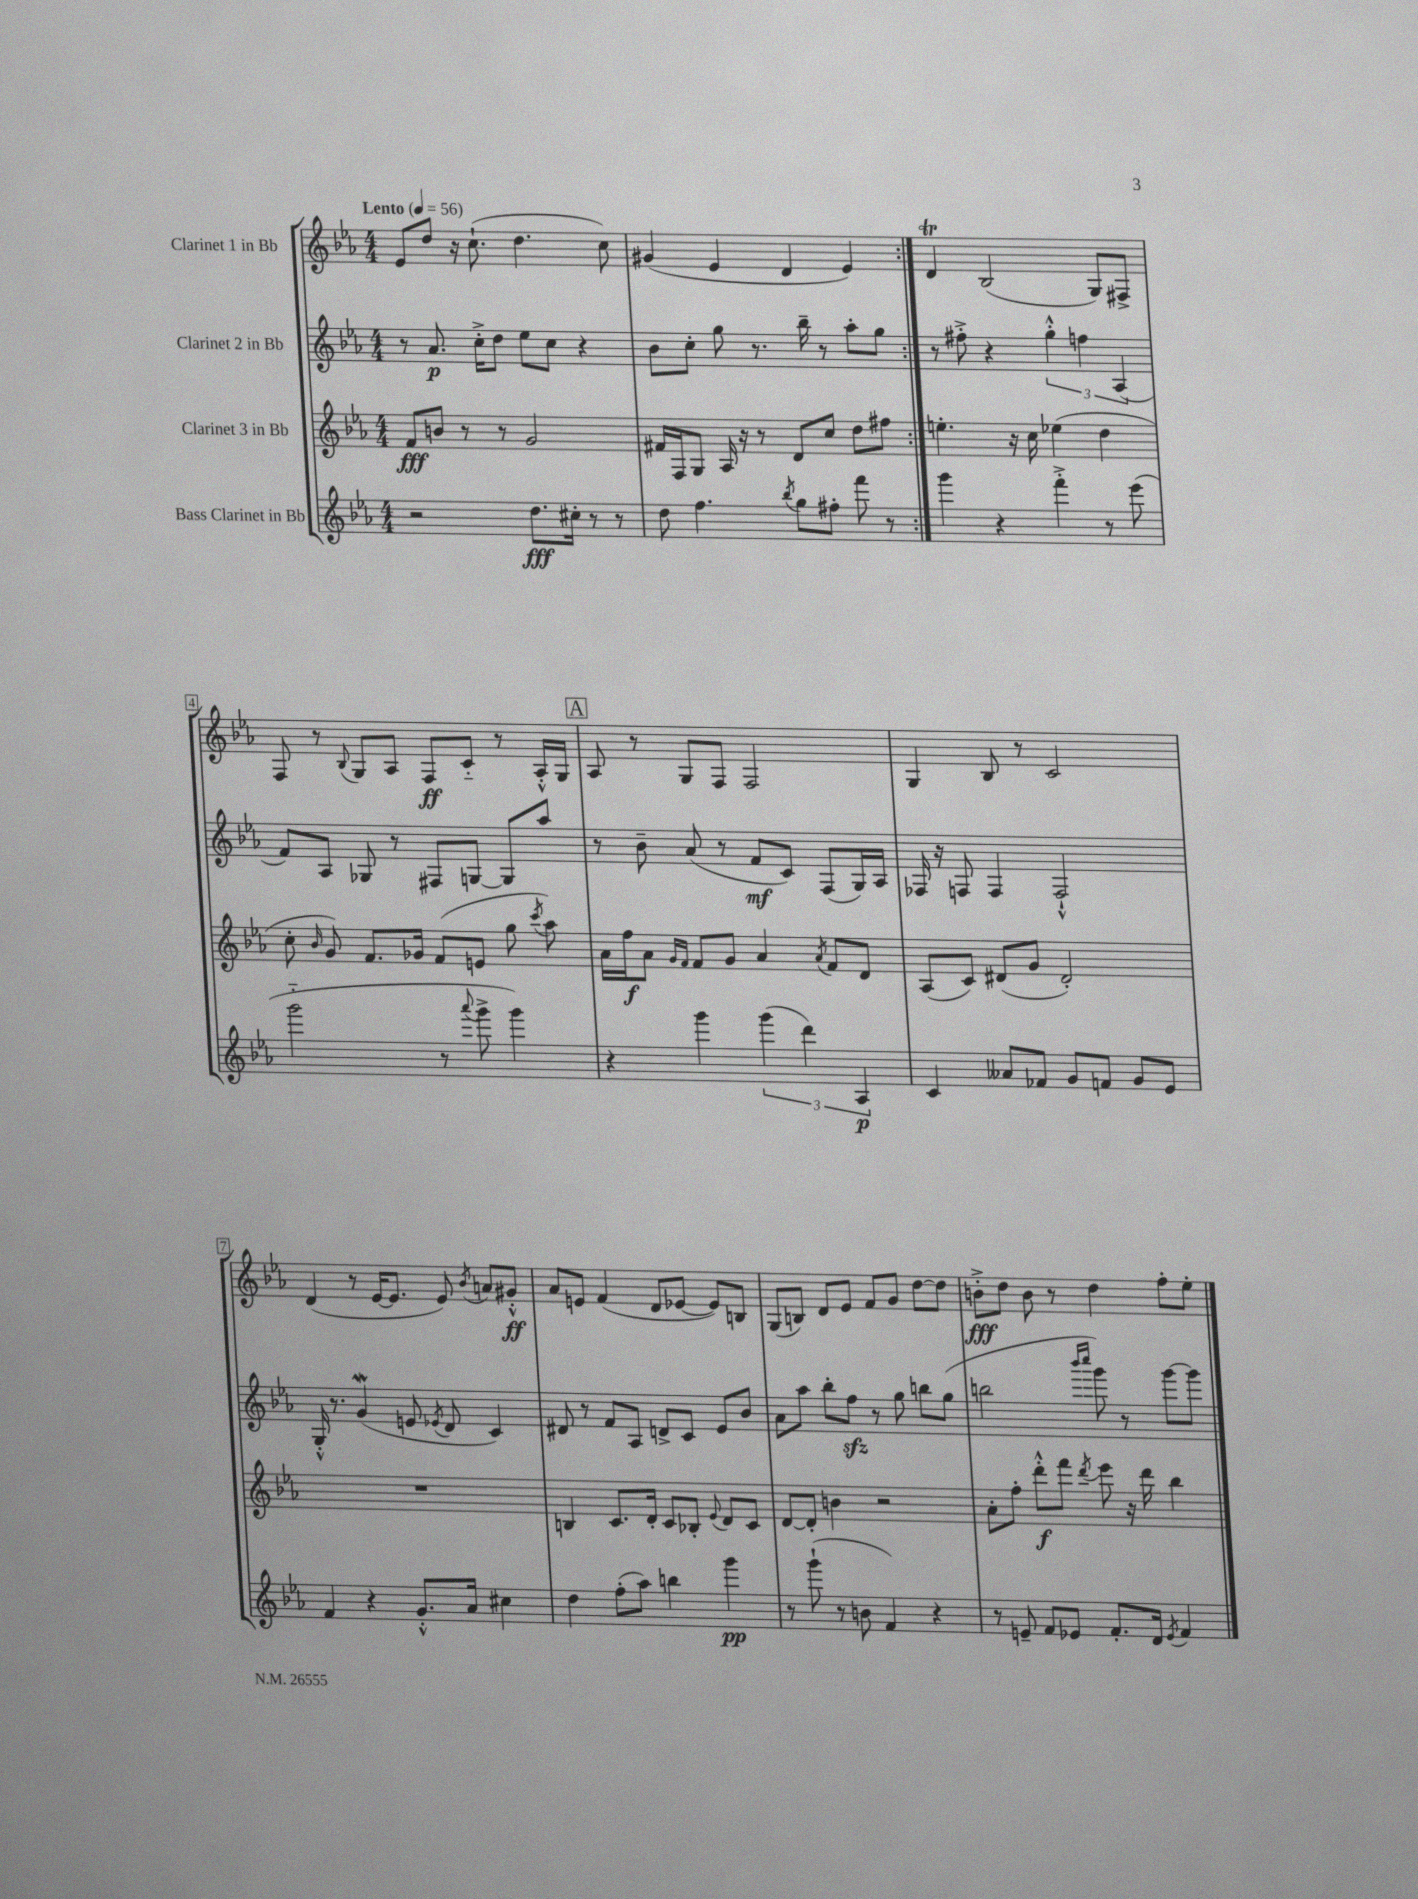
<<
\new StaffGroup <<
\new Staff = "s0" \with { instrumentName = "Clarinet 1 in Bb" } {
    \clef treble \key ees \major \numericTimeSignature \time 4/4 \tempo "Lento" 4 = 56
    \autoBeamOff \repeat volta 2 { ees'8[ d''8] r16 c''8.-!( d''4. c''8) |
    gis'4( ees'4 d'4 ees'4) | }
    d'4\trill bes2( g8[) fis8]-> |
    f8 r8 \appoggiatura { bes8 } g8[ aes8] f8[\ff c'8]-_ r8 aes16[-.-^ g16] |
    \mark \markup { \box "A" } aes8 r8 g8[ f8] f2 |
    g4 bes8 r8 c'2 |
    d'4( r8 ees'16[~ ees'8.] ees'8) \acciaccatura { bes'8 } a'8[ gis'8]-.-^\ff |
    aes'8[ e'8] f'4( d'8[ ees'8]~ ees'8[) b8] |
    g8[( b8]) d'8[ ees'8] f'8[ g'8] d''8[~ d''8] |
    b'8[-.->\fff d''8] b'8 r8 d''4 f''8[-. ees''8]-. \bar "|." |
}
\new Staff = "s1" \with { instrumentName = "Clarinet 2 in Bb" } {
    \clef treble \key ees \major \numericTimeSignature \time 4/4
    \autoBeamOff \repeat volta 2 { r8 aes'8.\p c''16[-.-> d''8] ees''8[ c''8] r4 |
    bes'8[ c''8]-. g''8 r8. bes''16-- r8 aes''8[-. g''8] | }
    r8 fis''8-.-> r4 \tuplet 3/2 { g''4-.-^ f''4 aes4( } |
    f'8[) aes8] ges8 r8 fis8[ g8]~ g8[ aes''8] |
    \mark \markup { \box "A" } r8 bes'8-- aes'8( r8 f'8[\mf c'8]) f8[( g16) aes16] |
    fes16 r16 f8 f4 f2-!-^ |
    g16-.-^ r8. g'4\mordent( e'8 \acciaccatura { ees'8 } d'8 c'4) |
    dis'8 r8 f'8[ aes8] d'8[-> c'8] ees'8[ bes'8] |
    aes'8[ aes''8] bes''8[-. f''8]\sfz r8 g''8 b''8[ g''8]( |
    b''2 \grace { bes'''16[ c''''16] } g'''8) r8 g'''8[~ g'''8] \bar "|." |
}
\new Staff = "s2" \with { instrumentName = "Clarinet 3 in Bb" } {
    \clef treble \key ees \major \numericTimeSignature \time 4/4
    \autoBeamOff \repeat volta 2 { f'8[\fff b'8] r8 r8 g'2 |
    fis'16[ f16 g8] aes16 r16 r8 d'8[ c''8] d''8[ fis''8] | }
    e''4.-. r16 c''16 ees''4( d''4 |
    c''8-. \grace { bes'16 } g'8) f'8.[ ges'16] f'8[( e'8] g''8 \acciaccatura { c'''8 } aes''8) |
    \mark \markup { \box "A" } aes'16[ f''16\f aes'8] \grace { g'16[ f'16] } f'8[ g'8] aes'4 \acciaccatura { aes'8 } f'8[ d'8] |
    aes8[( c'8]) dis'8[( g'8] dis'2-.) |
    R1 |
    b4 c'8.[ d'16]-. c'8[ bes8]-. \appoggiatura { ees'8 } d'8[ c'8] |
    d'8[~ d'8]-. b'4 r2 |
    aes'8[-. f''8]-. d'''8[-.-^\f f'''8] \acciaccatura { d'''8 } ees'''8 r16 d'''16 bes''4 \bar "|." |
}
\new Staff = "s3" \with { instrumentName = "Bass Clarinet in Bb" } {
    \clef treble \key ees \major \numericTimeSignature \time 4/4
    \autoBeamOff \repeat volta 2 { r2 d''8.[\fff cis''16]-. r8 r8 |
    d''8 f''4. \acciaccatura { bes''8 } g''8[ fis''8]-. f'''8 r8 | }
    g'''4 r4 f'''4-.-> r8 ees'''8( |
    g'''2-_ r8 \appoggiatura { aes'''8 } g'''8-> g'''4) |
    \mark \markup { \box "A" } r4 g'''4 \tuplet 3/2 { g'''4( d'''4) aes4\p } |
    c'4 aeses'8[ fes'8] g'8[ f'8] g'8[ ees'8] |
    f'4 r4 g'8.[-.-^ aes'16] cis''4 |
    d''4 f''8[-.( aes''8]) b''4 g'''4\pp |
    r8 g'''8-!( r8 b'8 f'4) r4 |
    r8 e'8-- f'8[ ees'8] f'8.[-. d'16] \acciaccatura { ees'8 } f'4 \bar "|." |
}
>>
>>
\layout { \context { \Score \override BarNumber.stencil = #(make-stencil-boxer 0.1 0.3 ly:text-interface::print) } }
